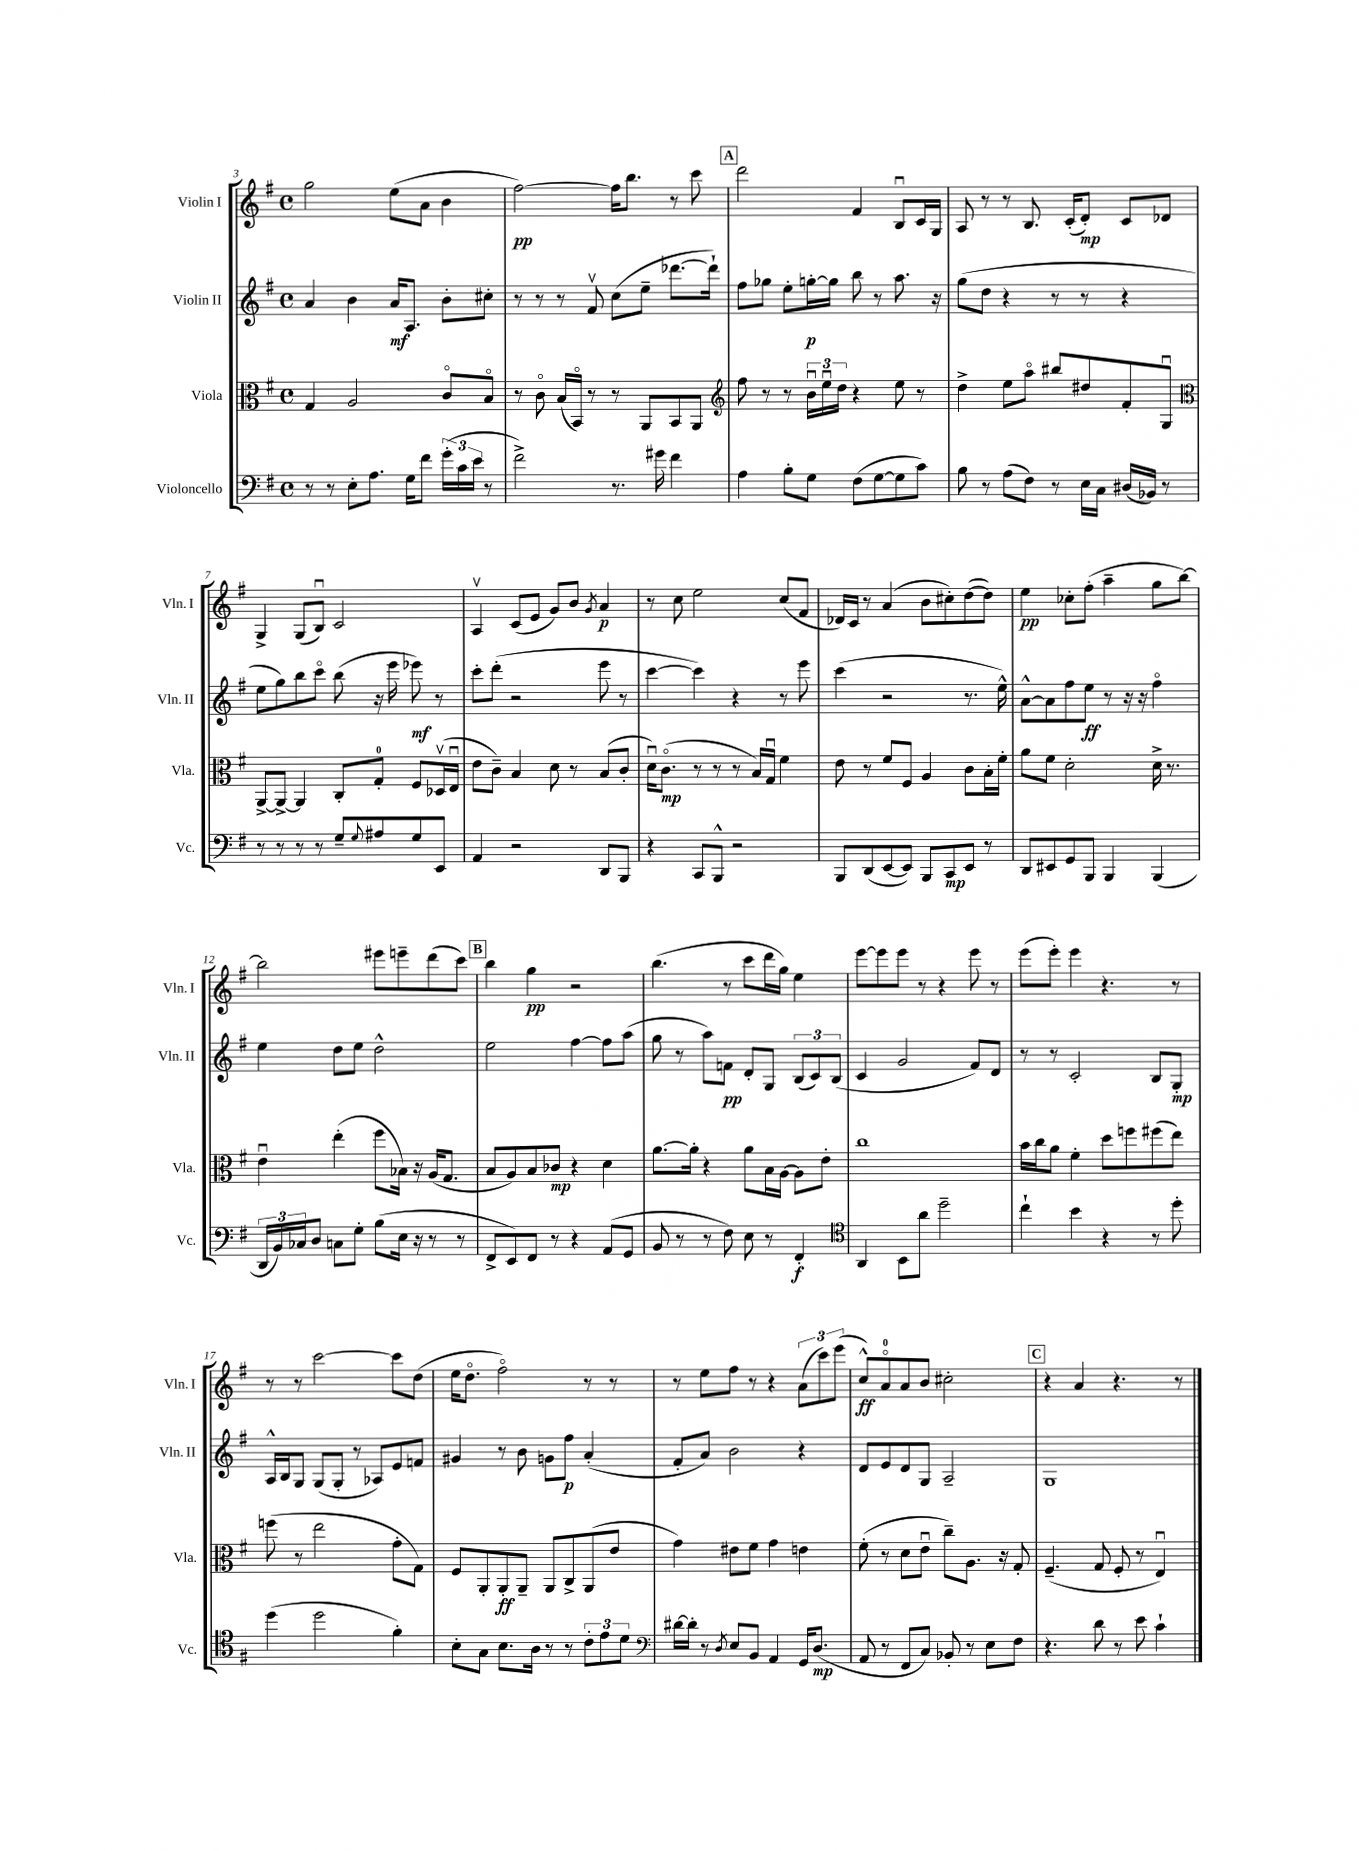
<<
\new StaffGroup <<
\new Staff = "s0" \with { instrumentName = "Violin I" shortInstrumentName = "Vln. I" } {
    \clef treble \key g \major \defaultTimeSignature \time 4/4
    g''2 e''8( a'8 b'4 |
    fis''2~\pp) fis''16 b''8. r8 c'''8 |
    \mark \markup { \box "A" } d'''2 fis'4 b8\downbow c'16 g16 |
    a8 r8 r8 b8. c'16-.( d'8-.\mp) c'8 des'8 |
    g4-> g8( b8\downbow) c'2 |
    a4\upbow c'8( e'8 g'8) b'8 \acciaccatura { g'8 } a'4\p |
    r8 c''8 e''2 c''8( fis'8 |
    des'16) c'16 r8 a'4( b'8 cis''8-.) d''8~( d''8) |
    e''4\pp ces''8-. fis''8-.( a''4-- g''8 b''8~) |
    b''2 eis'''8 e'''8-- d'''8( c'''8) |
    \mark \markup { \box "B" } b''4 g''4\pp r2 |
    b''4.( r8 c'''8 d'''16 g''16) e''4 |
    e'''8~ e'''8 e'''8 r8 r4 e'''8 r8 |
    e'''8( e'''8-.) e'''4 r4. r8 |
    r8 r8 c'''2~ c'''8 d''8( |
    e''16 d''8.\flageolet fis''2\flageolet) r8 r8 |
    r8 e''8 fis''8 r8 r4 \tuplet 3/2 { a'8( c'''8) e'''8( } |
    c''8-^\ff) a'8-0\flageolet a'8 b'8 cis''2-. |
    \mark \markup { \box "C" } r4 a'4 r4. r8 \bar "|." |
}
\new Staff = "s1" \with { instrumentName = "Violin II" shortInstrumentName = "Vln. II" } {
    \clef treble \key g \major \defaultTimeSignature \time 4/4
    a'4 b'4 a'16\mf a8. b'8-. cis''8-. |
    r8 r8 r8 fis'8\upbow c''8( e''8-- des'''8.~ des'''16-!) |
    \mark \markup { \box "A" } fis''8 ges''8 e''8-. g''16~-.\p g''16 b''8 r8 a''8. r16 |
    g''8( d''8 r4 r8 r8 r4 |
    e''8 g''8) b''8 c'''8\flageolet b''8( r16 e'''16 ees'''8\mf) r8 |
    c'''8-. d'''8-.( r2 e'''8 r8 |
    c'''4~ c'''4) r4 r8 e'''8 |
    c'''4( r2 r8. e''16-^) |
    a'8~-^ a'8 fis''8 e''8\ff r8 r16 r16 fis''4\flageolet |
    e''4 d''8 e''8 d''2-^ |
    \mark \markup { \box "B" } e''2 fis''4~ fis''8 a''8( |
    g''8 r8 a''8) f'8\pp d'8-. g8 \tuplet 3/2 { b8( c'8) b8( } |
    c'4 g'2 fis'8) d'8 |
    r8 r8 c'2-. b8 g8-.\mp |
    a16-^ b16 g8 g8( g8-. r8 aes8) e'8 f'8 |
    gis'4 r8 b'8 g'8 fis''8\p a'4-.( |
    fis'8-. a'8) b'2 r4 |
    d'8 e'8 d'8 g8 a2-- |
    \mark \markup { \box "C" } g1 \bar "|." |
}
\new Staff = "s2" \with { instrumentName = "Viola" shortInstrumentName = "Vla." } {
    \clef alto \key g \major \defaultTimeSignature \time 4/4
    g4 a2 c'8\flageolet b8\flageolet |
    r8 c'8\flageolet b16( b,16\flageolet) r8 r8 a,8 b,8 a,8 |
    \mark \markup { \box "A" } \clef treble fis''8 r8 r8 \tuplet 3/2 { b'16\downbow e''16\downbow d''16 } r4 e''8 r8 |
    d''4-> e''8 a''8\flageolet bis''8 dis''8 fis'8-. g8\downbow |
    \clef alto a,8~-> a,8~-> a,4 c8-. g8-0-. fis8 des16\upbow( e16\downbow |
    e'8 c'8--) b4 d'8 r8 b8( c'8-. |
    d'16\downbow) c'8.\flageolet\mp( r8 r8 r8 b16) g16\downbow fis'4 |
    e'8 r8 fis'8 fis8 a4 c'8 b16-. fis'16-. |
    a'8 fis'8 d'2-. d'16-> r8. |
    e'4\downbow e''4-.( fis''8 bes16) r16 a16( g8. |
    \mark \markup { \box "B" } b8 a8) b8 ces'8\mp r4 d'4 |
    a'8.~ a'16-. r4 a'8 b16 a16~ a8 e'8-. |
    c''1 |
    b'16 c''16 a'8 fis'4-. d''8 f''8 fis''8( e''8) |
    f''8( r8 e''2 g'8-. g8) |
    fis8 a,8-. a,8-.\ff a,8-- a,8 c8-> a,8( e'8 |
    g'4) eis'8 fis'8 g'4 e'4 |
    fis'8-.( r8 d'8 e'8\downbow c''8--) a8. r16 g8-. |
    \mark \markup { \box "C" } fis4.--( g8 fis8-. r8 e4\downbow) \bar "|." |
}
\new Staff = "s3" \with { instrumentName = "Violoncello" shortInstrumentName = "Vc." } {
    \clef bass \key g \major \defaultTimeSignature \time 4/4
    r8 r8 e8-. a8. g16 fis'8 \tuplet 3/2 { g'16-.( c'16 e'16 } r8 |
    fis'2->) r8. gis'16 fis'4 |
    \mark \markup { \box "A" } a4 b8-. g8 fis8( g8~ g8 c'8) |
    b8 r8 a8( fis8) r8 e16 c16 dis16( bes,16) r8 |
    r8 r8 r8 r8 g8-- \appoggiatura { g8 } ais8 g8 e,8 |
    a,4 r2 d,8 b,,8 |
    r4 c,8 b,,8-^ r2 |
    b,,8 d,8( e,8~ e,8) b,,8 c,8\mp e,8 r8 |
    d,8 eis,8 g,8 b,,8 b,,4 b,,4( |
    \tuplet 3/2 { d,16 b,16) ces16 } d8 c8 g8-. b8( e16 r16 r8 r8 |
    \mark \markup { \box "B" } fis,8-> e,8) fis,8 r8 r4 a,8( g,8 |
    b,8 r8 r8 fis8) e8 r8 fis,4-.\f |
    \clef tenor a,4 b,8 a'8 d''2-- |
    c''4-! b'4 r4 r8 d''8-. |
    d''4( d''2 fis'4-.) |
    b8-. g8 b8. a16 r8 r8 \tuplet 3/2 { c'8-. e'8 d'8 } |
    \clef bass dis'16~ dis'16-. r8 \acciaccatura { d8 } e8 b,8 a,4 g,16 d8.\mp( |
    a,8 r8 fis,8 c8) bes,8-. r8 e8 fis8 |
    \mark \markup { \box "C" } r4. d'8 r8 e'8 c'4-! \bar "|." |
}
>>
>>
\layout { \context { \Score currentBarNumber = #3 } }
